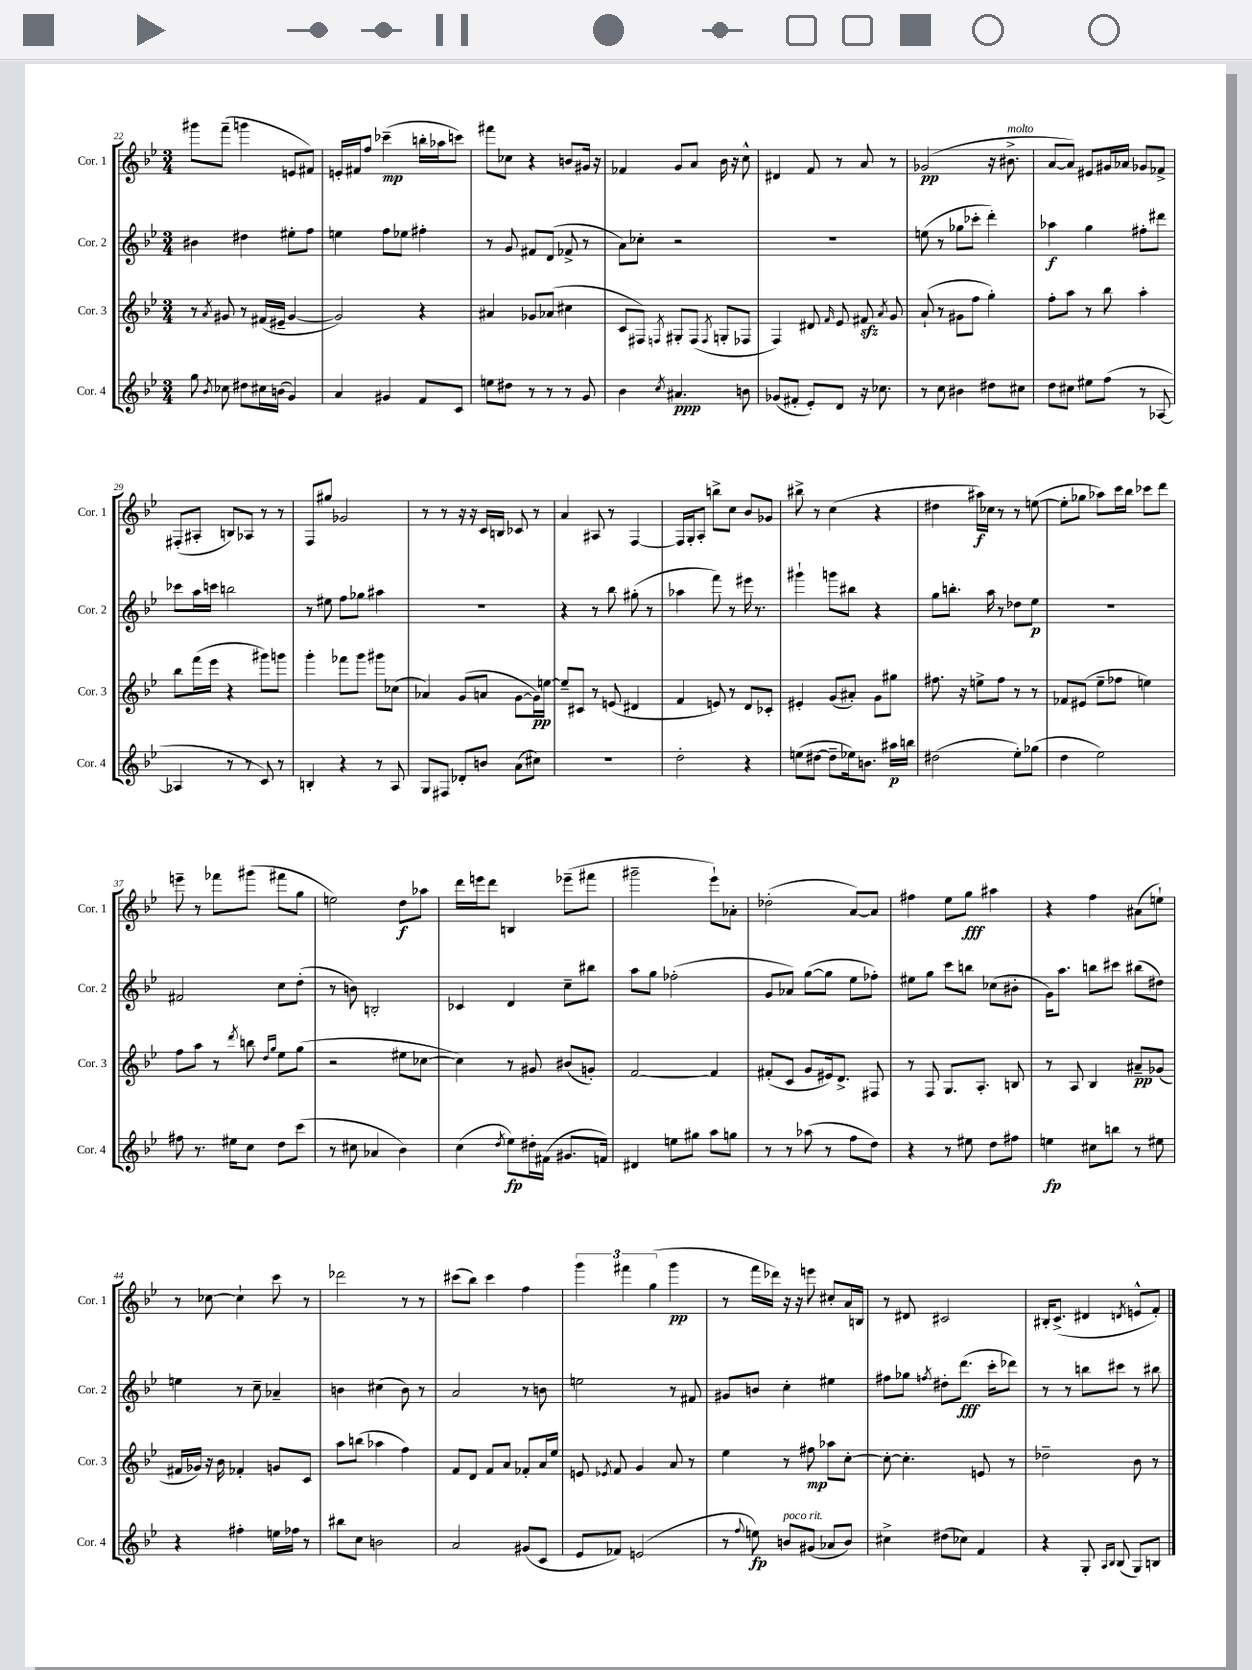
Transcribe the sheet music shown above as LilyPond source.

<<
\new StaffGroup <<
\new Staff = "s0" \with { instrumentName = "Cor. 1" shortInstrumentName = "Cor. 1" } {
    \clef treble \key bes \major \numericTimeSignature \time 3/4
    \autoBeamOff gis'''8[ f'''8]--( g'''4 e'8[ fis'8]) |
    e'16[-. fis'16 f''8] ces'''4--\mp( b''16[-. aes''16 c'''8]) |
    fis'''8[ ces''8] r4 b'8[ gis'16] r16 |
    fes'4 g'8[ a'8] bes'16 r16 c''8-^ |
    dis'4 f'8 r8 a'8 r8 |
    ges'2\pp( r16 bis'8.->^\markup { \italic "molto" } |
    a'8[~ a'8]) eis'8[ gis'16 aes'16] ges'8[ fes'8]-> |
    fis8[-.( ais8]-. b8[) aes8] r8 r8 |
    f8[ gis''8] ges'2 |
    r8 r8 r16 r16 c'16[ b16] ces'8 r8 |
    a'4 ais8 r8 f4~ |
    f16[ g16-. a8]-. b''8[-> c''8] bes'8[ ges'8] |
    bis''8-> r8 c''4( r4 |
    dis''4 ais''16[\f) ces''16] r8 r8 e''8~( |
    e''8[-. ges''8] aes''8[) c'''16 bes''16] ces'''8[ d'''8] |
    e'''8-- r8 fes'''8[ gis'''8]( fis'''8[ g''8] |
    e''2) d''8[\f aes''8] |
    d'''16[ e'''16 d'''8] b4 ees'''8[--( fis'''8] |
    gis'''2-- ees'''8[-!) aes'8]-. |
    des''2-.( a'8[~) a'8] |
    fis''4 ees''8[ g''8]\fff ais''4 |
    r4 f''4 ais'8[( e''8]-!) |
    r8 ces''8~ ces''4-! c'''8 r8 |
    des'''2 r8 r8 |
    cis'''8[( bes''8]) cis'''4 f''4 |
    \tuplet 3/2 { g'''4 fis'''4 g''4( } g'''4\pp |
    r8 f'''16[ des'''16]) r16 r16 e'''8 cis''8[-. a'16 b16] |
    r8 dis'8 cis'2 |
    bis16[-. c'8.]->( dis'4 \acciaccatura { d'8 } e'8[-^ f'8]-.) \bar "|." |
}
\new Staff = "s1" \with { instrumentName = "Cor. 2" shortInstrumentName = "Cor. 2" } {
    \clef treble \key bes \major \numericTimeSignature \time 3/4
    \autoBeamOff bis'4 dis''4 eis''8[-. f''8] |
    e''4 f''8[ ees''8] fis''4-. |
    r8 g'8 fis'8[ d'8]( fes'8-> r8 |
    a'8[) ces''8]-. r2 |
    R2. |
    e''8( r8 ges''8[ ces'''8]-. d'''4-.) |
    aes''4\f g''4 fis''8[-. dis'''8] |
    ces'''8[ a''16 c'''16] b''2 |
    r8 eis''8 f''8[ ges''8] ais''4 |
    R2. |
    r4 r8 bes''8 gis''8-.( r8 |
    aes''4 f'''8) r8 eis'''16 r8. |
    gis'''4-! g'''8[ bis''8] r4 |
    g''8[ b''8.]-. a''16 r8 des''8[ ees''8]\p |
    R2. |
    fis'2 c''8[ d''8]-.( |
    r8 b'8) b2-. |
    ces'4 d'4 c''8[-- bis''8] |
    a''8[ g''8] fes''2-.( |
    g'8[ aes'8]) g''8[~( g''8] ees''8[ fes''8]-.) |
    eis''8[ g''8] c'''8[ b''8] ces''8[( bis'8]-. |
    g'16[) a''8.] b''8[ cis'''8] bis''8[( dis''8]) |
    e''4 r8 c''8-- aes'4-- |
    b'4 cis''4( b'8) r8 |
    a'2 r8 b'8 |
    e''2 r8 fis'8 |
    gis'8[ b'8] c''4-. eis''4 |
    fis''8[ ges''8] \acciaccatura { f''8 } dis''8[-. d'''8.]\fff( c'''16[-. des'''8]) |
    r8 r8 b''8[ cis'''8] r8 bis''8 \bar "|." |
}
\new Staff = "s2" \with { instrumentName = "Cor. 3" shortInstrumentName = "Cor. 3" } {
    \clef treble \key bes \major \numericTimeSignature \time 3/4
    \autoBeamOff r8 \acciaccatura { a'8 } gis'8 r8 fis'16[( eis'16]-- gis'4~ |
    gis'2) r4 |
    ais'4 ges'8[ aes'8]( cis''4 |
    c'8[ fis8]) \acciaccatura { f8 } gis8[-. f8]( \acciaccatura { f8 } g8[-. fes8] |
    f4) dis'8 \grace { f'16 } ees'8 fis'8\sfz \acciaccatura { a'8 } g'8 |
    a'8-!( r8 gis'8[ f''8] g''4-.) |
    f''8[-. a''8] r8 bes''8 a''4-. |
    bes''8[ f'''16( ees'''16] r4 gis'''8[) g'''8] |
    g'''4-. fes'''8[ g'''8] gis'''8[ ces''8]( |
    aes'4) g'8[( a'8] g'8[~ g'16\pp) e''16]~ |
    e''8[-- cis'8] r8 e'8( dis'4 |
    f'4 e'8) r8 d'8[ ces'8]-. |
    eis'4-. g'8[( ais'8]-.) g'8[ gis''8] |
    fis''8. r16 e''8[-> fis''8] r8 r8 |
    fes'8[ eis'8]( ees''8[-- fes''8] e''4) |
    f''8[ a''8] r8 \acciaccatura { d'''8 } b''8 \grace { d''16[ g''16] } ees''8[ g''8]( |
    r2 eis''8[ ces''8]~ |
    ces''4) r8 gis'8 bis'8[( g'8]-.) |
    f'2~ f'4 |
    fis'8[-.( c'8] g'8[ eis'16) d'8.]-> fis8 |
    r8 f8 g8.[ a8.]-. b8 |
    r8 a8 bes4 ais'8[--\pp ges'8]( |
    fis'16[ ges'16]) r16 bes'16 fes'4-. g'8[ c'8] |
    a''8[ b''8]( aes''4 f''4) |
    f'8[ d'8] f'8[ a'8] fes'8[-. a'16 ees''16] |
    e'8 \acciaccatura { ees'8 } f'8 g'4 a'8 r8 |
    ees''4 r8 fis''8\mp aes''8[ c''8]~-. |
    c''8~-. c''4.-. e'8 r8 |
    des''2-- bes'8 r8 \bar "|." |
}
\new Staff = "s3" \with { instrumentName = "Cor. 4" shortInstrumentName = "Cor. 4" } {
    \clef treble \key bes \major \numericTimeSignature \time 3/4
    \autoBeamOff g''8 \acciaccatura { bes'8 } ces''8 dis''8[ cis''16 b'16]( g'4) |
    a'4 gis'4 f'8[ c'8] |
    e''8[ dis''8] r8 r8 r8 g'8 |
    bes'4 \acciaccatura { c''8 } ais'4.\ppp b'8 |
    ges'8[( fis'8]-. ees'8[-.) d'8] r16 ces''8. |
    r8 c''8 bis'4 dis''8[ cis''8] |
    d''8[ cis''8] eis''8[ f''8]( r8 aes8~ |
    aes4 r8 r8 c'8) r8 |
    b4-. r4 r8 a8 |
    g8[ fis8] des'8[-. b'8] a'8[( cis''8]) |
    R2. |
    d''2-. r4 |
    e''8[( dis''8]~ dis''8[-- ees''16) b'8.] ais''16[\p b''16] |
    dis''2( ees''8[-.) ges''8]( |
    d''4 ees''2) |
    fis''8 r8. eis''16[ c''8] d''8[ c'''8]( |
    r8 cis''8 aes'4 bes'4) |
    c''4( \acciaccatura { d''8 } ees''8[\fp) dis''16-. fis'16]( gis'8.[ f'16]) |
    dis'4 e''8[ gis''8] a''8[ g''8] |
    r8 r8 aes''8( r8 f''8[ d''8]) |
    r4 r8 eis''8 d''8[ fis''8] |
    e''4\fp cis''8[ b''8] r8 eis''8 |
    r4 fis''4-. e''16[ fes''16] r8 |
    bis''8[ c''8] b'2 |
    a'2 gis'8[( c'8] |
    ees'8[ fes'8]) e'2( |
    r8 \appoggiatura { f''8 } e''8\fp) b'8[^\markup { \italic "poco rit." } gis'8]( aes'8[ b'8]) |
    cis''4-> dis''8[( ces''8]) f'4 |
    r4 g8-. \grace { a16[ bes16] } bes8( g8[) b8] \bar "|." |
}
>>
>>
\layout { \context { \Score currentBarNumber = #22 } }
